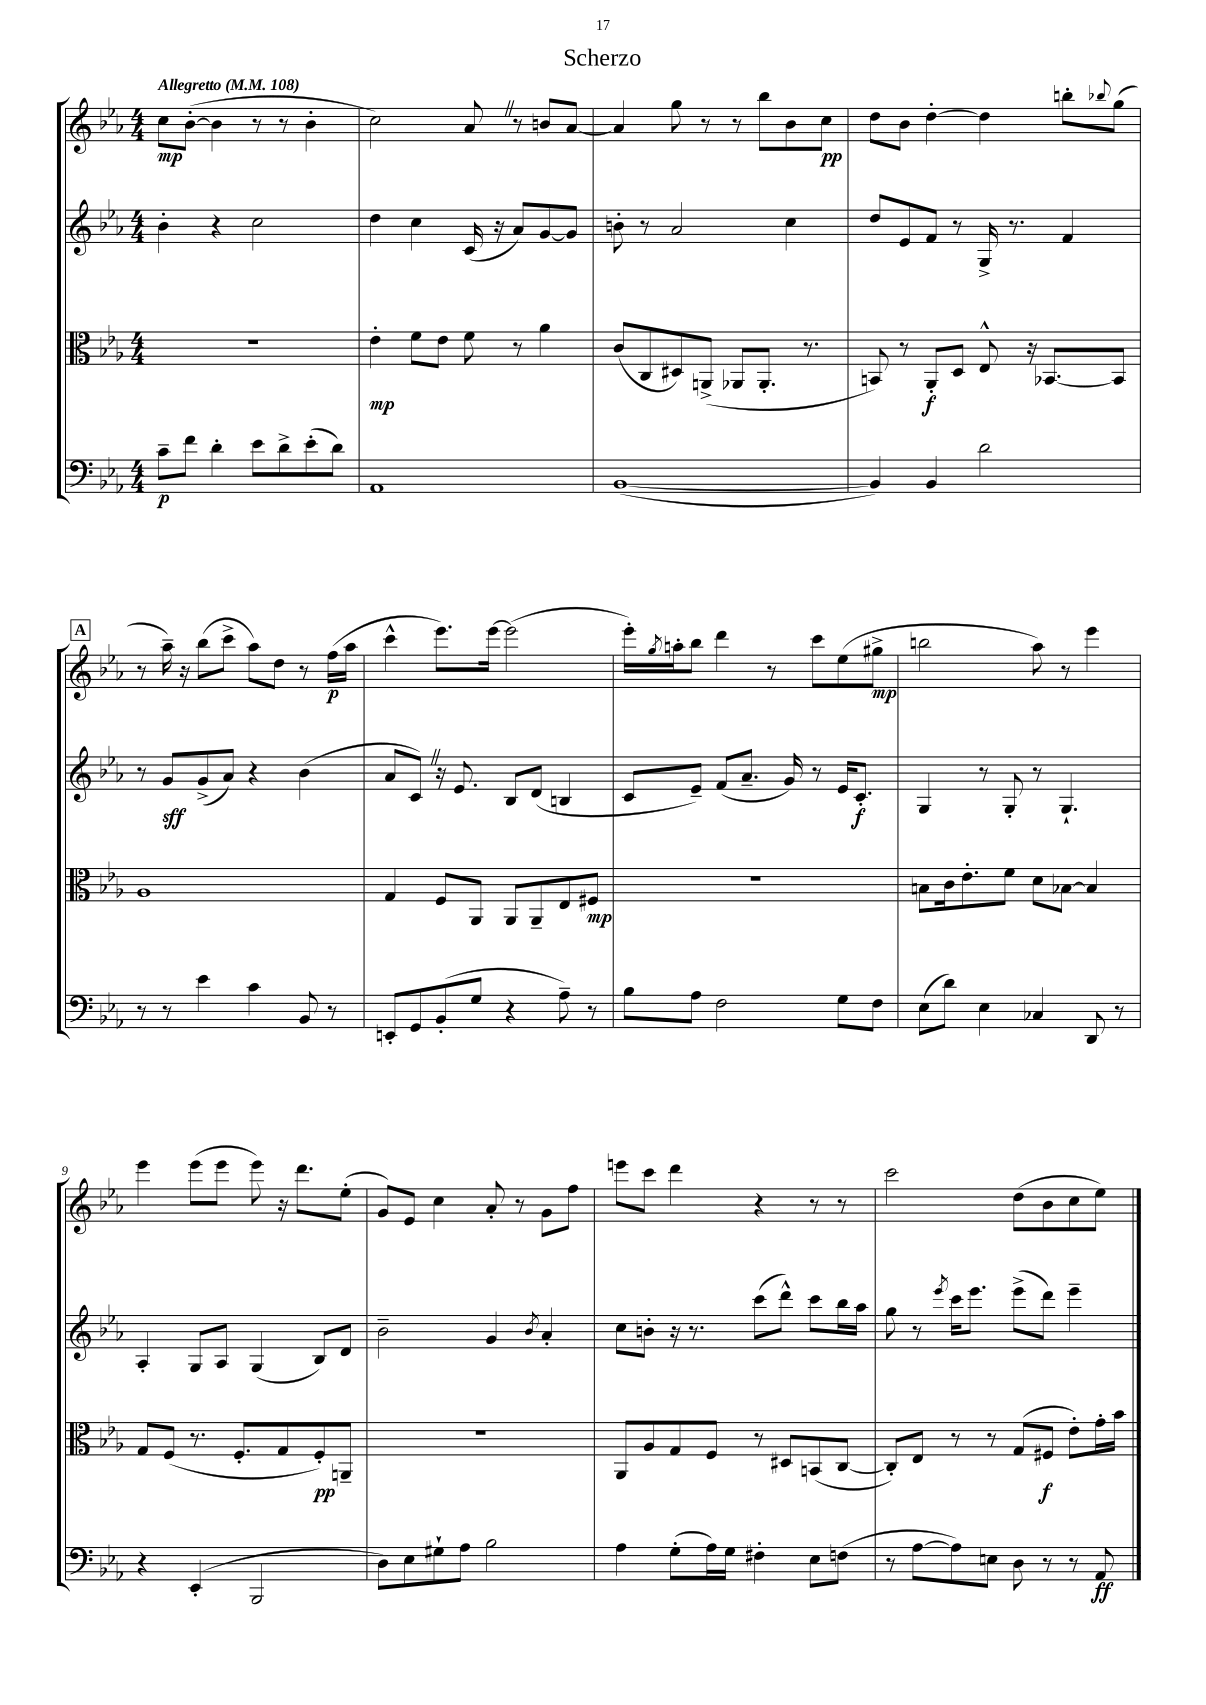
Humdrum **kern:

**kern	**dynam	**kern	**dynam	**kern	**dynam	**kern	**dynam
*part4	*part4	*part3	*part3	*part2	*part2	*part1	*part1
*staff4	*staff4	*staff3	*staff3	*staff2	*staff2	*staff1	*staff1
*clefF4	*	*clefC3	*	*clefG2	*	*clefG2	*
*k[b-e-a-]	*	*k[b-e-a-]	*	*k[b-e-a-]	*	*k[b-e-a-]	*
*M4/4	*	*M4/4	*	*M4/4	*	*M4/4	*
*MM108	*	*MM108	*	*MM108	*	*MM108	*
=1	=1	=1	=1	=1	=1	=1	=1
!	!	!	!	!	!	!LO:TX:a:B:t=Allegretto	!
8c~\L	p	1r	.	4b-'\	.	8cc\L	mp
8f\J	.	.	.	.	.	([8b-'\J	.
4d'\	.	.	.	4r	.	4b-\]	.
8e-\L	.	.	.	2cc\	.	8r	.
8d^\	.	.	.	.	.	8r	.
(8e-'\	.	.	.	.	.	4b-'\	.
8d\J)	.	.	.	.	.	.	.
=2	=2	=2	=2	=2	=2	=2	=2
1AA-	.	4e-'\	mp	4dd\	.	2cc\)	.
.	.	8f\L	.	4cc\	.	.	.
.	.	8e-\J	.	.	.	.	.
.	.	8f\	.	(16c/	.	8a-Z/	.
.	.	.	.	16r	.	.	.
.	.	8r	.	8a-/L)	.	8r	.
.	.	4a-\	.	[8g/	.	8bn/L	.
.	.	.	.	8g/J]	.	[8a-/J	.
=3	=3	=3	=3	=3	=3	=3	=3
([1BB-	.	(8c/L	.	8bn'\	.	4a-/]	.
.	.	8C/	.	8r	.	.	.
.	.	8D#X/)	.	2a-/	.	8gg\	.
.	.	(8AAn^/J	.	.	.	8r	.
.	.	8AA-X/L	.	.	.	8r	.
.	.	8.AA-'/J	.	.	.	8bb-\L	.
.	.	.	.	4cc\	.	8b-\	.
.	.	8.r	.	.	.	.	.
.	.	.	.	.	.	8cc\J	pp
=4	=4	=4	=4	=4	=4	=4	=4
4BB-/])	.	8BBn/)	.	8dd/L	.	8dd\L	.
.	.	8r	.	8e-/	.	8b-\J	.
4BB-/	.	8AA-'/L	f	8f/J	.	[4dd'\	.
.	.	8D/J	.	8r	.	.	.
2d\	.	8E-^^/	.	16G^/	.	4dd\]	.
.	.	.	.	8.r	.	.	.
.	.	16r	.	.	.	.	.
.	.	[8.BB-X/L	.	.	.	.	.
.	.	.	.	4f/	.	8bbn'\L	.
.	.	.	.	.	.	8qqbb-X/	.
.	.	8BB-/J]	.	.	.	(8gg\J	.
!!LO:LB:g=z
!!LO:REH:place=s1:t=A
=5	=5	=5	=5	=5	=5	=5	=5
8r	.	1A-	.	8r	.	8r	.
8r	.	.	.	8g/L	sff	16aa-~\)	.
.	.	.	.	.	.	16r	.
4e-\	.	.	.	(8g^/	.	(8bb-\L	.
.	.	.	.	8a-/J)	.	8ccc^\J	.
4c\	.	.	.	4r	.	8aa-\L)	.
.	.	.	.	.	.	8dd\J	.
8BB-/	.	.	.	(4b-\	.	8r	.
8r	.	.	.	.	.	(16ff\LL	p
.	.	.	.	.	.	16aa-\JJ	.
=6	=6	=6	=6	=6	=6	=6	=6
8EEn'/L	.	4G/	.	8a-/L	.	4ccc^^\	.
8GG/	.	.	.	8cZ/J)	.	.	.
(8BB-'/	.	8F/L	.	16r	.	8.eee-\L)	.
.	.	.	.	8.e-/	.	.	.
8G/J	.	8AA-/J	.	.	.	.	.
.	.	.	.	.	.	[16eee-\Jk	.
4r	.	8AA-/L	.	8B-/L	.	(2eee-\]	.
.	.	8AA-~/	.	(8d/J	.	.	.
8A-~\)	.	8E-/	.	4Bn/	.	.	.
8r	.	8F#X/J	mp	.	.	.	.
=7	=7	=7	=7	=7	=7	=7	=7
8B-\L	.	1r	.	8c/L	.	16eee-'\LL)	.
.	.	.	.	.	.	8qgg/	.
.	.	.	.	.	.	16aan'\J	.
8A-\J	.	.	.	8e-~/J)	.	8bb-\J	.
2F\	.	.	.	(8f/L	.	4ddd\	.
.	.	.	.	8.a-~/J	.	.	.
.	.	.	.	.	.	8r	.
.	.	.	.	16g/)	.	.	.
.	.	.	.	8r	.	8ccc\L	.
8G\L	.	.	.	16e-/KL	.	(8ee-\	.
.	.	.	.	8.c'/J	f	.	.
8F\J	.	.	.	.	.	8gg#X^\J	mp
=8	=8	=8	=8	=8	=8	=8	=8
(8E-\L	.	8Bn\L	.	4G/	.	2bbn\	.
8d\J)	.	16c\k	.	.	.	.	.
.	.	8.e-'\	.	.	.	.	.
4E-\	.	.	.	8r	.	.	.
.	.	8f\J	.	8G'/	.	.	.
4C-X/	.	8d\L	.	8r	.	8aa-\)	.
.	.	[8B-X\J	.	4.G`/	.	8r	.
8DD/	.	4B-/]	.	.	.	4eee-\	.
8r	.	.	.	.	.	.	.
!!LO:LB:g=z
=9	=9	=9	=9	=9	=9	=9	=9
4r	.	8G/L	.	4A-'/	.	4eee-\	.
.	.	(8F/J	.	.	.	.	.
(4EE-'/	.	8.r	.	8G/L	.	(8eee-\L	.
.	.	.	.	8A-/J	.	8eee-\J	.
.	.	8.F'/L	.	.	.	.	.
2BBB-/	.	.	.	(4G/	.	8eee-\)	.
.	.	8G/	.	.	.	16r	.
.	.	.	.	.	.	8.ddd\L	.
.	.	8F'/)	pp	8B-/L)	.	.	.
.	.	8AAn~/J	.	8d/J	.	(8ee-'\J	.
=10	=10	=10	=10	=10	=10	=10	=10
8D\L)	.	1r	.	2b-~\	.	8g/L)	.
8E-\	.	.	.	.	.	8e-/J	.
8G#X`\	.	.	.	.	.	4cc\	.
8A-\J	.	.	.	.	.	.	.
2B-\	.	.	.	4g/	.	8a-'/	.
.	.	.	.	.	.	8r	.
.	.	.	.	8qb-/	.	.	.
.	.	.	.	4a-'/	.	8g\L	.
.	.	.	.	.	.	8ff\J	.
=11	=11	=11	=11	=11	=11	=11	=11
4A-\	.	8AA-/L	.	8cc\L	.	8eeen\L	.
.	.	8A-/	.	8bn'\J	.	8ccc\J	.
(8G'\L	.	8G/	.	16r	.	4ddd\	.
.	.	.	.	8.r	.	.	.
16A-\L)	.	8F/J	.	.	.	.	.
16G\JJ	.	.	.	.	.	.	.
4F#X'\	.	8r	.	(8ccc\L	.	4r	.
.	.	8D#X/L	.	8ddd^^\J)	.	.	.
8E-\L	.	(8BBn/	.	8ccc\L	.	8r	.
(8Fn\J	.	[8C/J	.	16bb-\L	.	8r	.
.	.	.	.	16aa-\JJ	.	.	.
=12	=12	=12	=12	=12	=12	=12	=12
8r	.	8C'/L])	.	8gg\	.	2ccc\	.
[8A-\L	.	8E-/J	.	8r	.	.	.
.	.	.	.	8qeee-/	.	.	.
8A-\])	.	8r	.	16ccc\KL	.	.	.
.	.	.	.	8.eee-\J	.	.	.
8En\J	.	8r	.	.	.	.	.
8D\	.	(8G/L	.	(8eee-^\L	.	(8dd\L	.
8r	.	8F#X/J	f	8ddd\J)	.	8b-\	.
8r	.	8e-'\L)	.	4eee-~\	.	8cc\	.
8AA-/	ff	16g'\L	.	.	.	8ee-\J)	.
.	.	16b-\JJ	.	.	.	.	.
==	==	==	==	==	==	==	==
*-	*-	*-	*-	*-	*-	*-	*-
